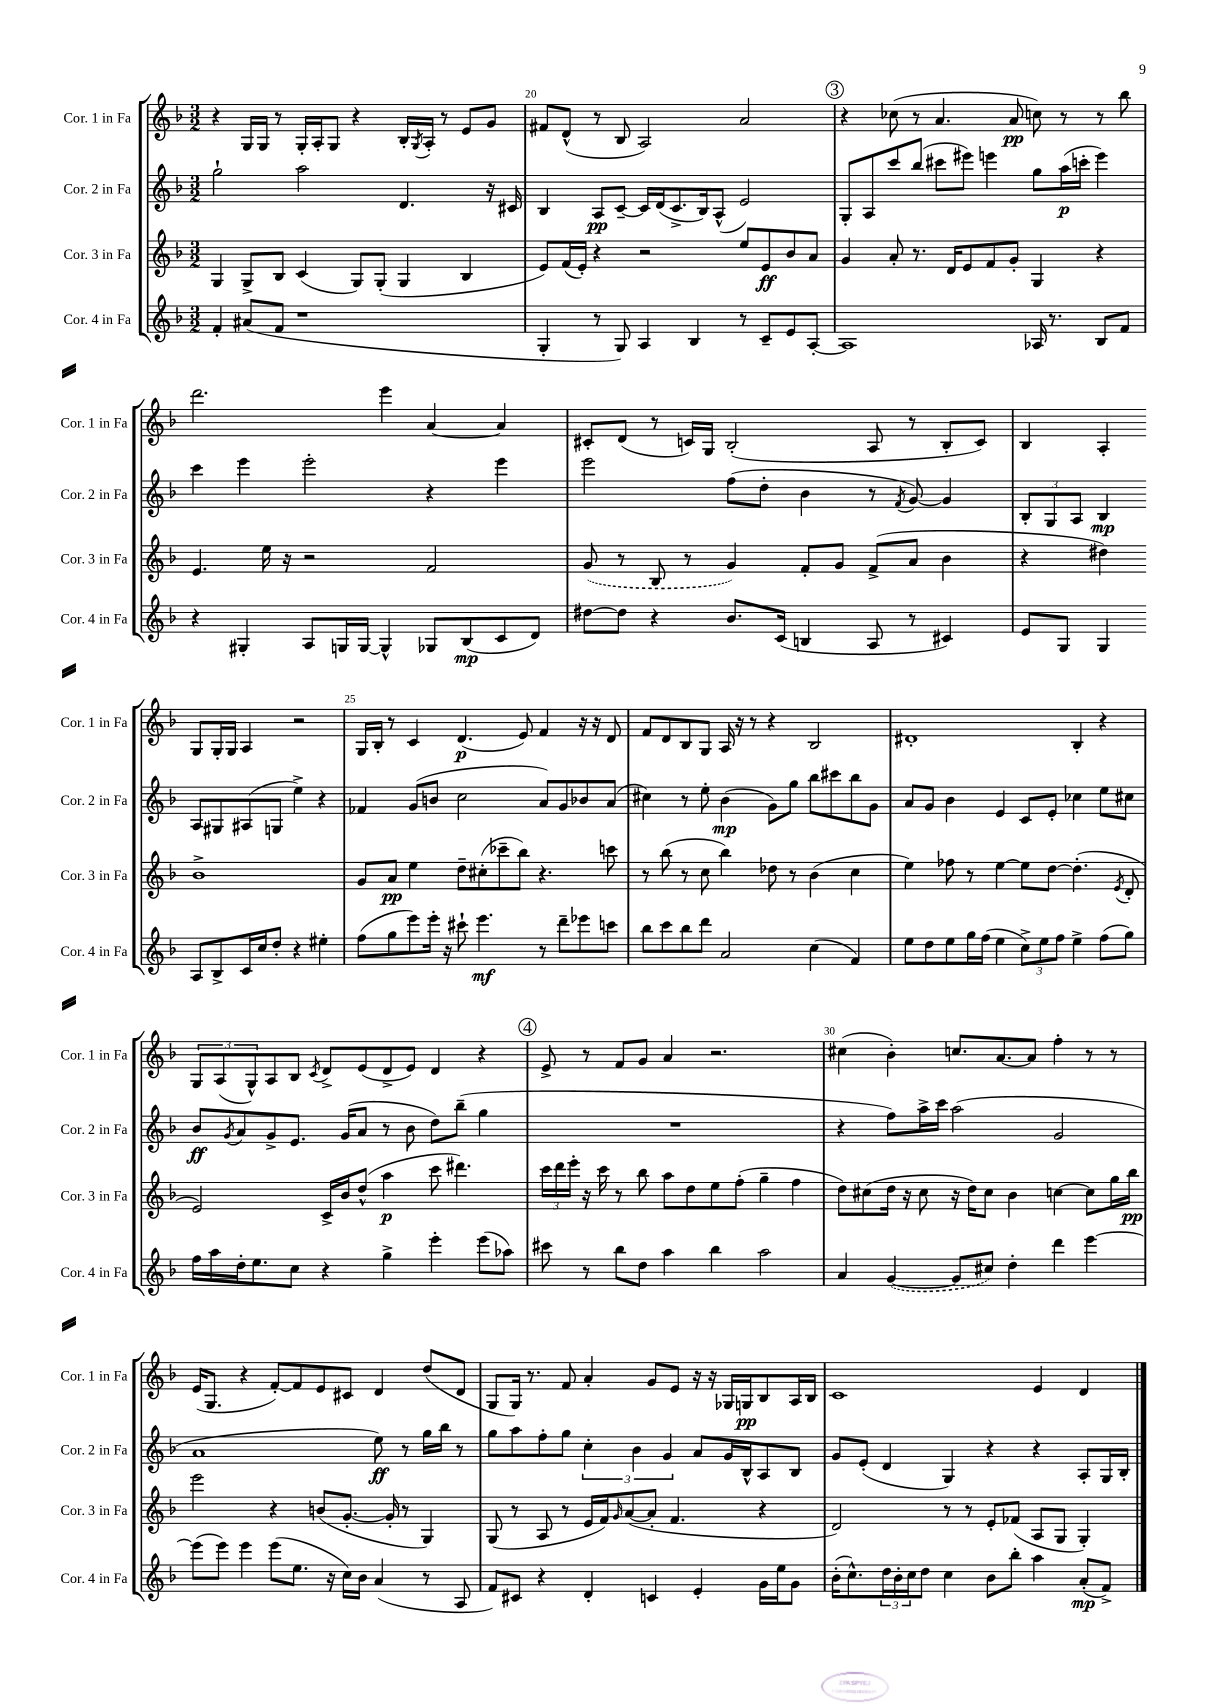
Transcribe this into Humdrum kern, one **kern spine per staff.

**kern	**dynam	**kern	**dynam	**kern	**dynam	**kern	**dynam
*part4	*part4	*part3	*part3	*part2	*part2	*part1	*part1
*staff4	*staff4	*staff3	*staff3	*staff2	*staff2	*staff1	*staff1
*I"Cor. 4 in Fa	*	*I"Cor. 3 in Fa	*	*I"Cor. 2 in Fa	*	*I"Cor. 1 in Fa	*
*I'Cor. 4 in Fa	*	*I'Cor. 3 in Fa	*	*I'Cor. 2 in Fa	*	*I'Cor. 1 in Fa	*
*clefG2	*	*clefG2	*	*clefG2	*	*clefG2	*
*k[b-]	*	*k[b-]	*	*k[b-]	*	*k[b-]	*
*M3/2	*	*M3/2	*	*M3/2	*	*M3/2	*
=19	=19	=19	=19	=19	=19	=19	=19
4f'/	.	4G/	.	2gg`\	.	4r	.
(8a#X/L	.	8G^/L	.	.	.	16G/LL	.
.	.	.	.	.	.	16G/JJ	.
8f/J	.	8B-/J	.	.	.	8r	.
1r	.	(4c/	.	2aa\	.	16G'/LL	.
.	.	.	.	.	.	16A'/J	.
.	.	.	.	.	.	8G/J	.
.	.	8G/L)	.	.	.	4r	.
.	.	(8G'/J	.	.	.	.	.
.	.	4G/	.	4.d/	.	16B-'/LL	.
.	.	.	.	.	.	8qG/	.
.	.	.	.	.	.	16A'/JJ	.
.	.	.	.	.	.	8r	.
.	.	4B-/	.	.	.	8e/L	.
.	.	.	.	16r	.	8g/J	.
.	.	.	.	16c#X/	.	.	.
=20	=20	=20	=20	=20	=20	=20	=20
4G'/	.	8e/L)	.	4B-/	.	8f#X/L	.
.	.	(16f/L	.	.	.	(8d^^/J	.
.	.	16e'/JJ)	.	.	.	.	.
8r	.	4r	.	8A/L	pp	8r	.
8G/)	.	.	.	[8c~/J	.	8B-/	.
4A/	.	2r	.	16c/LL]	.	2A/)	.
.	.	.	.	(16d/J	.	.	.
.	.	.	.	8.c^/	.	.	.
4B-/	.	.	.	.	.	.	.
.	.	.	.	16B-/k)	.	.	.
.	.	.	.	(8A^^/J	.	.	.
8r	.	8ee/L	.	2e/)	.	2a/	.
8c~/L	.	8e/	ff	.	.	.	.
8e/	.	8b-/	.	.	.	.	.
[8A'/J	.	8a/J	.	.	.	.	.
!!LO:REH:place=s1:t=3
=21	=21	=21	=21	=21	=21	=21	=21
1A]	.	4g/	.	8G'/L	.	4r	.
.	.	.	.	8A/	.	.	.
.	.	8a'/	.	8ccc/	.	(8cc-X\	.
.	.	8.r	.	(8bb-/J	.	8r	.
.	.	.	.	8ccc#X\L	.	4.a/	.
.	.	16d/KL	.	.	.	.	.
.	.	8e/	.	8eee#X\J)	.	.	.
.	.	8f/	.	4eeen\	.	.	.
.	.	8g'/J	.	.	.	8a/	pp
16A-X/	.	4G/	.	8gg\L	.	8ccn\)	.
8.r	.	.	.	.	.	.	.
.	.	.	.	(16aa\L	p	8r	.
.	.	.	.	16cccn'\JJ	.	.	.
8B-/L	.	4r	.	4eee\)	.	8r	.
8f/J	.	.	.	.	.	8bb-\	.
!!LO:LB:g=z
=22	=22	=22	=22	=22	=22	=22	=22
4r	.	4.e/	.	4ccc\	.	2.ddd\	.
4G#X'/	.	.	.	4eee\	.	.	.
.	.	16ee\	.	.	.	.	.
.	.	16r	.	.	.	.	.
8A/L	.	2r	.	2eee'\	.	.	.
16Gn/L	.	.	.	.	.	.	.
[16G/JJ	.	.	.	.	.	.	.
4G^^/]	.	.	.	.	.	4eee\	.
8G-X/L	.	2f/	.	4r	.	[4a/	.
(8B-/	mp	.	.	.	.	.	.
8c/	.	.	.	4eee\	.	4a/]	.
8d/J)	.	.	.	.	.	.	.
=23	=23	=23	=23	=23	=23	=23	=23
[8dd#X\L	.	(8g/	.	2eee\	.	8c#X'/L	.
8dd#\J]	.	8r	.	.	.	(8d/J	.
4r	.	8B-/	.	.	.	8r	.
.	.	8r	.	.	.	16cn/LL)	.
.	.	.	.	.	.	16G/JJ	.
8.b-/L	.	4g/)	.	(8ff\L	.	(2B-'/	.
.	.	.	.	8dd'\J	.	.	.
(16c/Jk	.	.	.	.	.	.	.
4Bn/	.	8f'/L	.	4b-\	.	.	.
.	.	8g/J	.	.	.	.	.
8A/	.	(8f^/L	.	8r	.	8A/	.
.	.	.	.	8qf/	.	.	.
8r	.	8a/J	.	[8g/)	.	8r	.
4c#X/)	.	4b-\	.	4g/]	.	8B-'/L	.
.	.	.	.	.	.	8c/J)	.
=24	=24	=24	=24	=24	=24	=24	=24
8e/L	.	4r	.	12B-'/L	.	4B-/	.
.	.	.	.	12G/	.	.	.
8G/J	.	.	.	.	.	.	.
.	.	.	.	12A/J	.	.	.
4G/	.	4dd#X\)	.	4B-/	mp	4A'/	.
8A/L	.	1b-^	.	8A/L	.	8G/L	.
8B-^/	.	.	.	8G#X/	.	16G'/L	.
.	.	.	.	.	.	16G/JJ	.
16c/L	.	.	.	(8A#X/	.	4A/	.
16cc/J	.	.	.	.	.	.	.
8dd'/J	.	.	.	8Gn/J	.	.	.
4r	.	.	.	4ee^\)	.	2r	.
4ee#X'\	.	.	.	4r	.	.	.
!!LO:LB:g=z
=25	=25	=25	=25	=25	=25	=25	=25
(8ff\L	.	8g/L	.	4f-X/	.	16G/LL	.
.	.	.	.	.	.	16B-'/JJ	.
8gg\	.	8a/J	pp	.	.	8r	.
8eee\)	.	4ee\	.	(8g/L	.	4c/	.
16eee'\Jk	.	.	.	8bn/J	.	.	.
16r	.	.	.	.	.	.	.
8ccc#X`\	.	8dd~\L	.	2cc\	.	(4.d/	p
4.eee\	mf	(8cc#X'\	.	.	.	.	.
.	.	8ccc-X~\	.	.	.	.	.
.	.	8bb-\J)	.	.	.	8e/)	.
8r	.	4.r	.	8a/L)	.	4f/	.
8ddd~\L	.	.	.	8g/	.	.	.
8eee-X\	.	.	.	8b-X/	.	16r	.
.	.	.	.	.	.	16r	.
8cccn\J	.	8cccn\	.	(8a/J	.	8d/	.
=26	=26	=26	=26	=26	=26	=26	=26
8bb-\L	.	8r	.	4cc#X\)	.	8f/L	.
8ccc\	.	(8bb-\	.	.	.	8d/	.
8bb-\	.	8r	.	8r	.	8B-/	.
8ddd\J	.	8cc\	.	8ee'\	.	8G/J	.
2a/	.	4bb-\)	.	(4b-\	mp	16A/	.
.	.	.	.	.	.	16r	.
.	.	.	.	.	.	8r	.
.	.	8dd-X\	.	8g\L)	.	4r	.
.	.	8r	.	8gg\J	.	.	.
(4cc\	.	(4b-\	.	8bb-\L	.	2B-/	.
.	.	.	.	8ccc#X\	.	.	.
4f/)	.	4cc\	.	8bb-\	.	.	.
.	.	.	.	8g\J	.	.	.
=27	=27	=27	=27	=27	=27	=27	=27
8ee\L	.	4ee\)	.	8a/L	.	1d#X'	.
8dd\	.	.	.	8g/J	.	.	.
8ee\	.	8ff-X\	.	4b-\	.	.	.
16gg\L	.	8r	.	.	.	.	.
(16ff\JJ	.	.	.	.	.	.	.
4ee\	.	[4ee\	.	4e/	.	.	.
12cc^\L)	.	8ee\L]	.	8c/L	.	.	.
12ee\	.	.	.	.	.	.	.
.	.	[8dd\J	.	8e'/J	.	.	.
12ff\J	.	.	.	.	.	.	.
4ee^\	.	(4.dd'\]	.	4cc-X\	.	4B-'/	.
(8ff\L	.	.	.	8ee\L	.	4r	.
.	.	8qe/	.	.	.	.	.
8gg\J)	.	8d'/	.	8cc#X\J	.	.	.
!!LO:LB:g=z
=28	=28	=28	=28	=28	=28	=28	=28
16ff\LL	.	2e/)	.	8b-/L	ff	12G/L	.
16aa\	.	.	.	.	.	.	.
.	.	.	.	.	.	(12A/	.
.	.	.	.	8qg/	.	.	.
16dd'\J	.	.	.	8a/	.	.	.
.	.	.	.	.	.	12G^^/)	.
8.ee\	.	.	.	.	.	.	.
.	.	.	.	8g^/	.	8A/	.
8cc\J	.	.	.	8.e/J	.	8B-/J	.
.	.	.	.	.	.	8qc/	.
4r	.	16c^/LL	.	.	.	8d^/L	.
.	.	16b-/J	.	(16g/KL	.	.	.
.	.	(8dd^^/J	.	8a/J	.	(8e/	.
4gg^\	.	4aa\	p	8r	.	8d^/	.
.	.	.	.	8b-\	.	8e/J)	.
4eee'\	.	8ccc\	.	8dd\L)	.	4d/	.
.	.	4.ddd#X\)	.	(8bb-~\J	.	.	.
(8eee\L	.	.	.	4gg\	.	4r	.
8aa-X\J)	.	.	.	.	.	.	.
!!LO:REH:place=s1:t=4
=29	=29	=29	=29	=29	=29	=29	=29
8ccc#X\	.	24ccc\LL	.	1.r	.	8e^/	.
.	.	24ddd\	.	.	.	.	.
.	.	24eee'\JJ	.	.	.	.	.
8r	.	16r	.	.	.	8r	.
.	.	16ccc\	.	.	.	.	.
8bb-\L	.	8r	.	.	.	8f/L	.
8dd\J	.	8bb-\	.	.	.	8g/J	.
4aa\	.	8aa\L	.	.	.	4a/	.
.	.	8dd\	.	.	.	.	.
4bb-\	.	8ee\	.	.	.	2.r	.
.	.	(8ff'\J	.	.	.	.	.
2aa\	.	4gg~\	.	.	.	.	.
.	.	4ff\	.	.	.	.	.
=30	=30	=30	=30	=30	=30	=30	=30
4a/	.	8dd\L)	.	4r	.	(4cc#X\	.
.	.	(8cc#X\	.	.	.	.	.
([4g/	.	16dd\Jk	.	8ff\L)	.	4b-'\)	.
.	.	16r	.	.	.	.	.
.	.	8cc#\	.	16aa^\L	.	.	.
.	.	.	.	16ccc\JJ	.	.	.
8g/L]	.	16r	.	(2aa\	.	8.ccn/L	.
.	.	16dd\KL)	.	.	.	.	.
8cc#X/J)	.	8cc#\J	.	.	.	.	.
.	.	.	.	.	.	[8.a/	.
4dd'\	.	4b-\	.	.	.	.	.
.	.	.	.	.	.	8a/J]	.
4ddd\	.	[4ccn\	.	2g/	.	4ff'\	.
[4eee\	.	8cc\L]	.	.	.	8r	.
.	.	16gg\L	.	.	.	8r	.
.	.	16bb-\JJ	pp	.	.	.	.
!!LO:LB:g=z
=31	=31	=31	=31	=31	=31	=31	=31
(8eee\L]	.	2eee\	.	1a	.	(16e/KL	.
.	.	.	.	.	.	8.G/J	.
8eee\J)	.	.	.	.	.	.	.
4eee\	.	.	.	.	.	4r	.
(8eee\L	.	4r	.	.	.	[8f'/L)	.
8.ee\J	.	.	.	.	.	8f/]	.
.	.	(8bn/L	.	.	.	8e/	.
16r	.	.	.	.	.	.	.
16cc\LL)	.	[8.g'/J	.	.	.	8c#X/J	.
16b-\JJ	.	.	.	.	.	.	.
(4a/	.	.	.	8ee\)	ff	4d/	.
.	.	16g'/]	.	.	.	.	.
.	.	8r	.	8r	.	.	.
8r	.	4G/)	.	16gg\LL	.	(8dd/L	.
.	.	.	.	16bb-\JJ	.	.	.
8A/	.	.	.	8r	.	8d/J	.
=32	=32	=32	=32	=32	=32	=32	=32
8f/L)	.	(8G/	.	8gg\L	.	8G/L	.
8c#X/J	.	8r	.	8aa\	.	16G/Jk)	.
.	.	.	.	.	.	8.r	.
4r	.	8A/	.	8ff'\	.	.	.
.	.	8r	.	8gg\J	.	8f/	.
4d'/	.	16e/LL	.	6cc'\	.	4a'/	.
.	.	16f/J)	.	.	.	.	.
.	.	16qqg/	.	.	.	.	.
.	.	([8a/	.	.	.	.	.
.	.	.	.	6b-\	.	.	.
4cn/	.	8a'/J]	.	.	.	8g/L	.
.	.	.	.	6g/	.	.	.
.	.	4.f/	.	.	.	8e/J	.
4e'/	.	.	.	8a/L	.	16r	.
.	.	.	.	.	.	16r	.
.	.	.	.	16g/L	.	16G-X/LL	.
.	.	.	.	16B-^^/J	.	16Gn/J	pp
16g\LL	.	4r	.	8A/	.	8B-/	.
16ee\J	.	.	.	.	.	.	.
8g\J	.	.	.	8B-/J	.	16A/L	.
.	.	.	.	.	.	16B-/JJ	.
=33	=33	=33	=33	=33	=33	=33	=33
(16b-'\KL	.	2d/)	.	8g/L	.	1c	.
8.cc^^\)	.	.	.	.	.	.	.
.	.	.	.	(8e'/J	.	.	.
24dd\L	.	.	.	4d/	.	.	.
24b-'\	.	.	.	.	.	.	.
24cc\J	.	.	.	.	.	.	.
8dd\J	.	.	.	.	.	.	.
4cc\	.	8r	.	4G/)	.	.	.
.	.	8r	.	.	.	.	.
8b-\L	.	8e'/L	.	4r	.	.	.
8bb-'\J	.	(8f-X/J	.	.	.	.	.
4aa\	.	8A/L	.	4r	.	4e/	.
.	.	8G/J	.	.	.	.	.
(8a'/L	mp	4G'/)	.	8A'/L	.	4d/	.
8f^/J)	.	.	.	16G/L	.	.	.
.	.	.	.	16B-'/JJ	.	.	.
==	==	==	==	==	==	==	==
*-	*-	*-	*-	*-	*-	*-	*-
